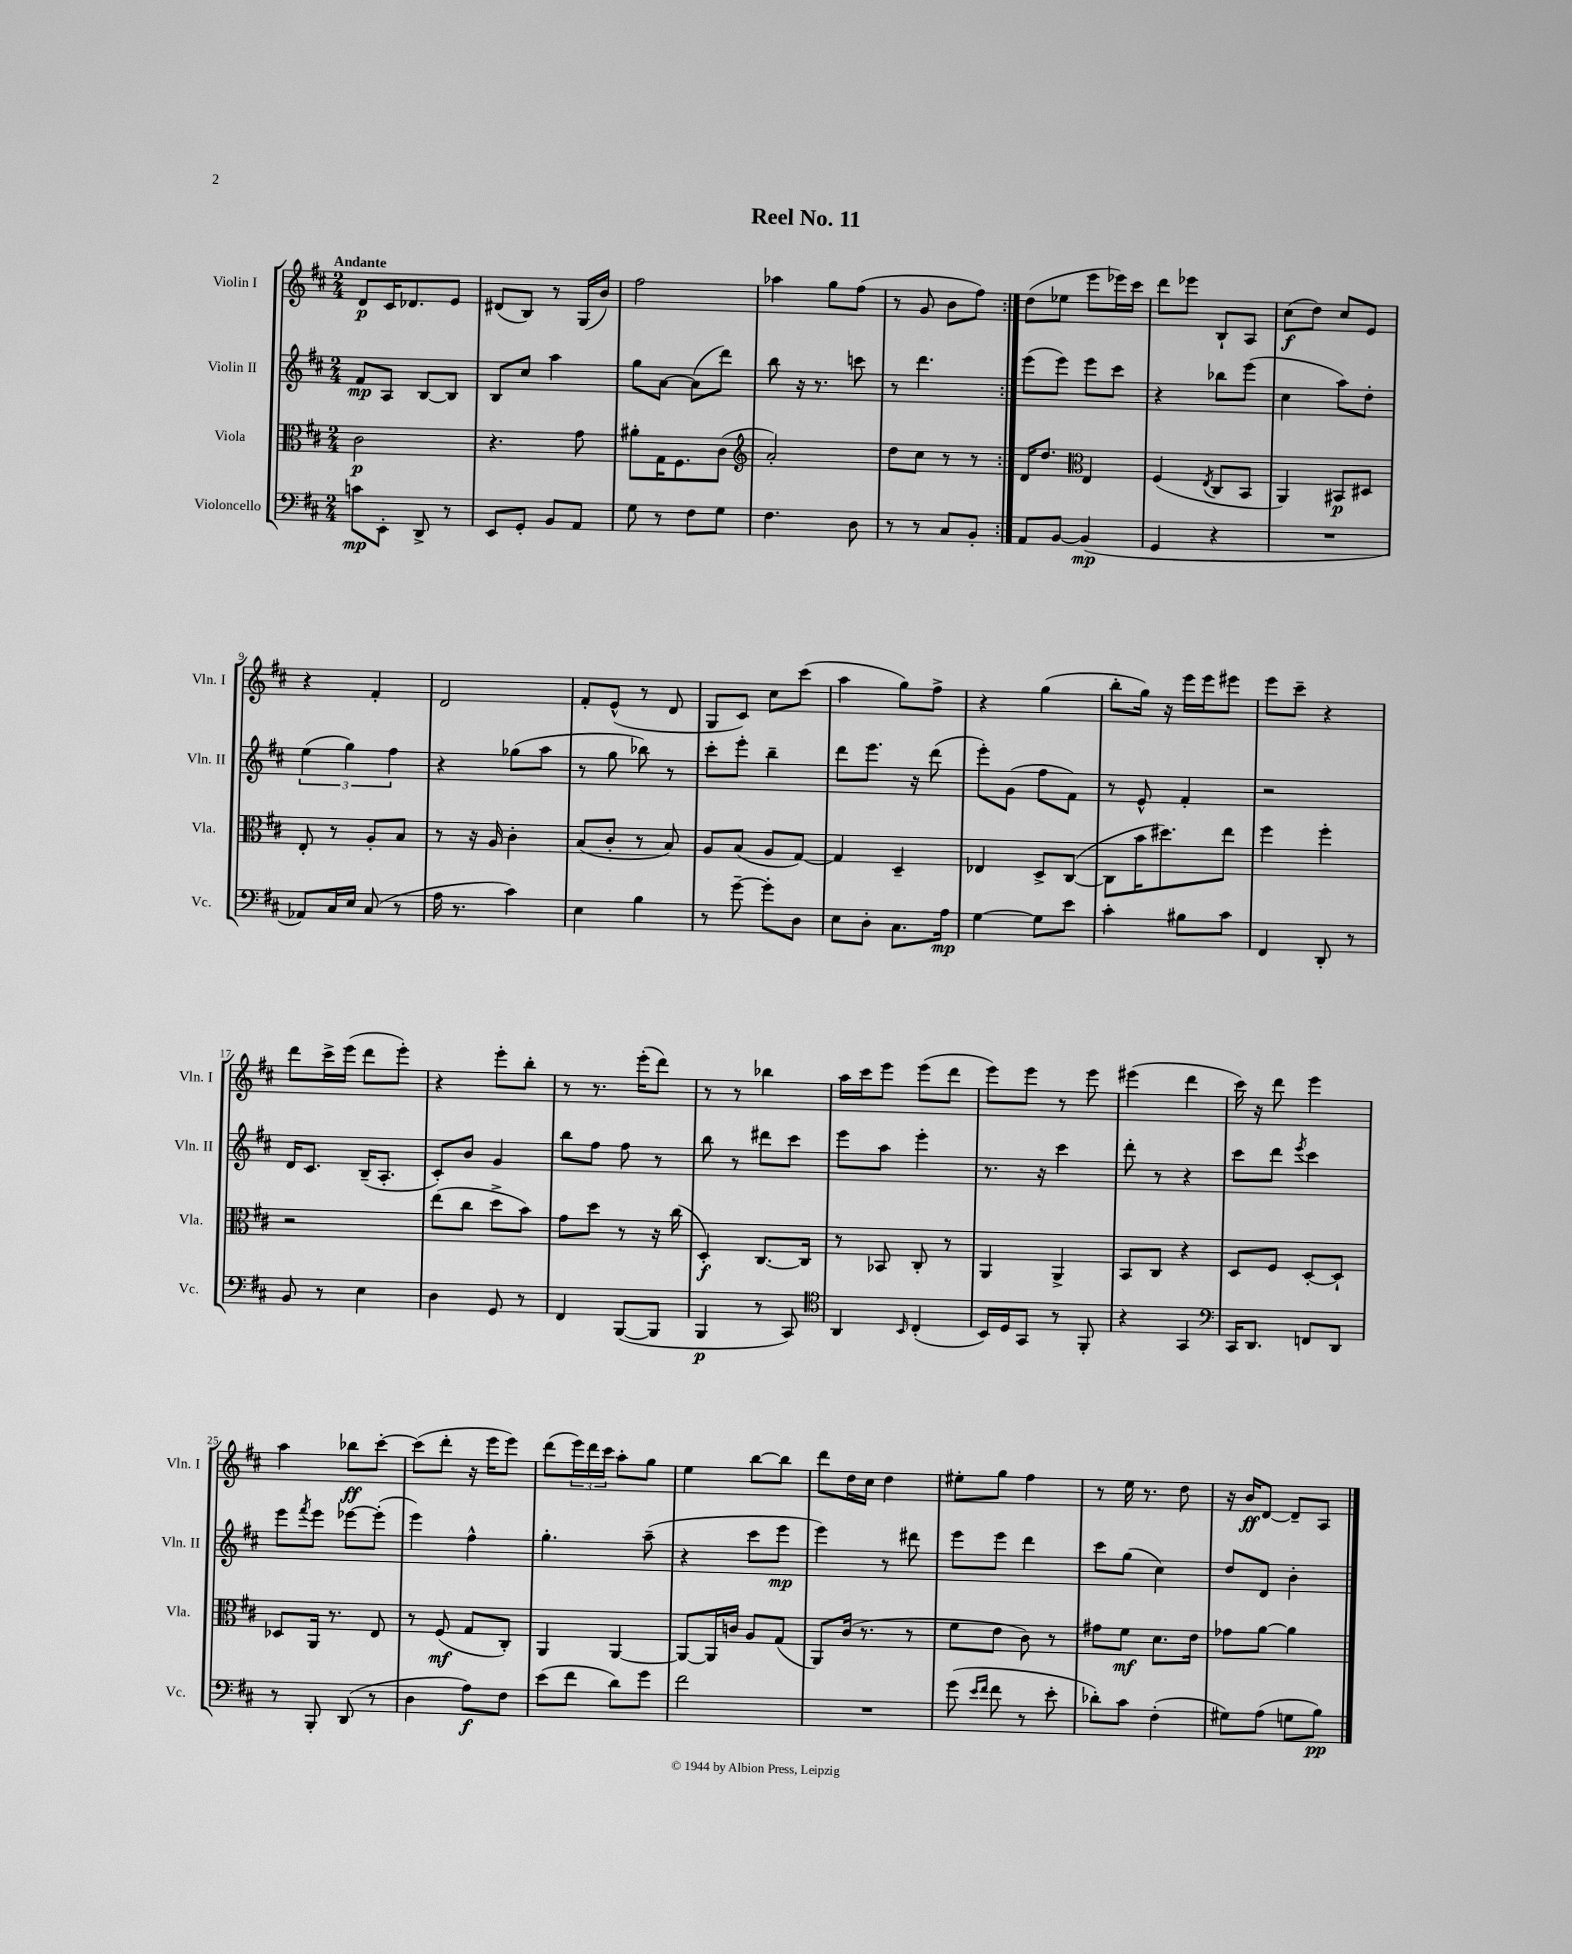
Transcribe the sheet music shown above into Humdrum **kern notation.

**kern	**dynam	**kern	**dynam	**kern	**dynam	**kern	**dynam
*part4	*part4	*part3	*part3	*part2	*part2	*part1	*part1
*staff4	*staff4	*staff3	*staff3	*staff2	*staff2	*staff1	*staff1
*I"Violoncello	*	*I"Viola	*	*I"Violin II	*	*I"Violin I	*
*I'Vc.	*	*I'Vla.	*	*I'Vln. II	*	*I'Vln. I	*
*clefF4	*	*clefC3	*	*clefG2	*	*clefG2	*
*k[f#c#]	*	*k[f#c#]	*	*k[f#c#]	*	*k[f#c#]	*
*M2/4	*	*M2/4	*	*M2/4	*	*M2/4	*
=1	=1	=1	=1	=1	=1	=1	=1
!	!	!	!	!	!	!LO:TX:a:B:t=Andante	!
8cn\L	mp	2c#\	p	8f#/L	mp	8d/L	p
8EE'\J	.	.	.	8A/J	.	16c#/K	.
.	.	.	.	.	.	8.d-X/	.
8DD^/	.	.	.	[8B/L	.	.	.
8r	.	.	.	8B/J]	.	8e/J	.
=2	=2	=2	=2	=2	=2	=2	=2
8EE/L	.	4.r	.	8B/L	.	(8d#X/L	.
8GG'/J	.	.	.	8cc#/J	.	8B/J)	.
8BB/L	.	.	.	4aa\	.	8r	.
8AA/J	.	8g\	.	.	.	(16G/LL	.
.	.	.	.	.	.	16b/JJ)	.
=3	=3	=3	=3	=3	=3	=3	=3
8G\	.	8a#X'\L	.	8gg\L	.	2ff#\	.
8r	.	16G\K	.	[8a\J	.	.	.
.	.	8.F#\	.	.	.	.	.
8F#\L	.	.	.	(8a\L]	.	.	.
8G\J	.	(8c#\J	.	8ddd\J)	.	.	.
=4	=4	=4	=4	=4	=4	=4	=4
*	*	*clefG2	*	*	*	*	*
4.F#\	.	2a'/)	.	8bb\	.	4aa-X\	.
.	.	.	.	16r	.	.	.
.	.	.	.	8.r	.	.	.
.	.	.	.	.	.	8gg\L	.
8D\	.	.	.	8cccn\	.	(8ff#\J	.
=5	=5	=5	=5	=5	=5	=5	=5
8r	.	8dd\L	.	8r	.	8r	.
8r	.	8cc#\J	.	4.ddd\	.	8g/	.
8C#/L	.	8r	.	.	.	8b\L	.
8BB'/J	.	8r	.	.	.	8ff#\J)	.
=6:|!	=6:|!	=6:|!	=6:|!	=6:|!	=6:|!	=6:|!	=6:|!
8AA/L	.	16d/KL	.	(8eee\L	.	(8dd\L	.
.	.	8.dd/J	.	.	.	.	.
[8BB/J	.	.	.	8eee\J)	.	8ee-X\J	.
*	*	*clefC3	*	*	*	*	*
(4BB/]	mp	4E/	.	8eee\L	.	8eee\L	.
.	.	.	.	8ccc#\J	.	16eee-X\L)	.
.	.	.	.	.	.	16ccc#\JJ	.
=7	=7	=7	=7	=7	=7	=7	=7
4GG/	.	(4F#/	.	4r	.	8ddd\L	.
.	.	.	.	.	.	8eee-X\J	.
.	.	8qE/	.	.	.	.	.
4r	.	8C#/L	.	8bb-X\L	.	8B`/L	.
.	.	8BB/J	.	(8eee\J	.	8A/J	.
=8	=8	=8	=8	=8	=8	=8	=8
2r	.	4AA/)	.	4cc#\	.	(8cc#\L	f
.	.	.	.	.	.	8dd\J)	.
.	.	8BB#X/L	p	8aa\L)	.	8cc#/L	.
.	.	8D#X/J	.	8dd'\J	.	8e/J	.
!!LO:LB:g=z
=9	=9	=9	=9	=9	=9	=9	=9
8AA-X/L)	.	8E'/	.	(6ee\	.	4r	.
16C#/L	.	8r	.	.	.	.	.
.	.	.	.	6gg\)	.	.	.
16E/JJ	.	.	.	.	.	.	.
(8C#/	.	8A'/L	.	.	.	4f#'/	.
.	.	.	.	6ff#\	.	.	.
8r	.	8B/J	.	.	.	.	.
=10	=10	=10	=10	=10	=10	=10	=10
16A\	.	8r	.	4r	.	2d/	.
8.r	.	.	.	.	.	.	.
.	.	16r	.	.	.	.	.
.	.	16A/	.	.	.	.	.
4c#\)	.	4c#'\	.	(8gg-X\L	.	.	.
.	.	.	.	8aa\J	.	.	.
=11	=11	=11	=11	=11	=11	=11	=11
4E\	.	(8B/L	.	8r	.	8f#'/L	.
.	.	8c#'/J	.	8gg\	.	(8e^^/J	.
4B\	.	8r	.	8bb-X\)	.	8r	.
.	.	8B/)	.	8r	.	8d/	.
=12	=12	=12	=12	=12	=12	=12	=12
8r	.	8A/L	.	8ccc#'\L	.	8G/L	.
[8g~\	.	(8B/J	.	8eee'\J	.	8c#/J)	.
8g'\L]	.	8A/L	.	4bb~\	.	8cc#\L	.
8D\J	.	[8G/J)	.	.	.	(8ccc#\J	.
=13	=13	=13	=13	=13	=13	=13	=13
8E\L	.	4G/]	.	8ddd\L	.	4aa\	.
8D'\J	.	.	.	8.eee\J	.	.	.
8.C#\L	.	4D~/	.	.	.	8gg\L)	.
.	.	.	.	16r	.	.	.
.	.	.	.	(8ddd\	.	8ff#^\J	.
16A\Jk	mp	.	.	.	.	.	.
=14	=14	=14	=14	=14	=14	=14	=14
[4G\	.	4E-X/	.	8eee'\L)	.	4r	.
.	.	.	.	(8g\J	.	.	.
8G\L]	.	8D^/L	.	8ff#\L	.	(4gg\	.
8e\J	.	([8C#/J	.	8f#\J)	.	.	.
=15	=15	=15	=15	=15	=15	=15	=15
4c#'\	.	8C#\L]	.	8r	.	8bb'\L	.
.	.	16b\K	.	8e^^/	.	16gg\Jk)	.
.	.	8.dd#X\)	.	.	.	16r	.
8B#X\L	.	.	.	4f#'/	.	16eee\LL	.
.	.	.	.	.	.	16eee\J	.
8c#\J	.	8ee\J	.	.	.	8eee#X\J	.
=16	=16	=16	=16	=16	=16	=16	=16
4FF#/	.	4ff#\	.	2r	.	8eee\L	.
.	.	.	.	.	.	8ccc#~\J	.
8DD'/	.	4ff#'\	.	.	.	4r	.
8r	.	.	.	.	.	.	.
!!LO:LB:g=z
=17	=17	=17	=17	=17	=17	=17	=17
8BB/	.	2r	.	16d/KL	.	8ddd\L	.
.	.	.	.	8.c#/J	.	.	.
8r	.	.	.	.	.	16ccc#^\L	.
.	.	.	.	.	.	(16eee\JJ	.
4E\	.	.	.	(16B~/KL	.	8ddd\L	.
.	.	.	.	8.A'/J	.	.	.
.	.	.	.	.	.	8eee'\J)	.
=18	=18	=18	=18	=18	=18	=18	=18
4D\	.	(8ee\L	.	8c#'/L)	.	4r	.
.	.	8cc#\J	.	8b/J	.	.	.
8GG/	.	8dd^\L	.	4g/	.	8eee'\L	.
8r	.	8b\J)	.	.	.	8bb'\J	.
=19	=19	=19	=19	=19	=19	=19	=19
4FF#/	.	8g\L	.	8bb\L	.	8r	.
.	.	8dd\J	.	8ff#\J	.	8.r	.
([8BBB/L	.	8r	.	8ff#\	.	.	.
.	.	.	.	.	.	(16eee'\KL	.
8BBB/J]	.	16r	.	8r	.	8ddd\J)	.
.	.	(16cc#\	.	.	.	.	.
=20	=20	=20	=20	=20	=20	=20	=20
4BBB/	p	4D'/)	f	8bb\	.	8r	.
.	.	.	.	8r	.	8r	.
8r	.	[8.C#/L	.	8ddd#X\L	.	4bb-X\	.
8CC#/)	.	.	.	8ccc#\J	.	.	.
.	.	16C#/Jk]	.	.	.	.	.
=21	=21	=21	=21	=21	=21	=21	=21
*clefC4	*	*	*	*	*	*	*
4AA/	.	8r	.	8eee\L	.	16aa\LL	.
.	.	.	.	.	.	16ccc#\J	.
.	.	8BB-X/	.	8aa\J	.	8eee\J	.
16qqBB/	.	.	.	.	.	.	.
(4C#'/	.	8C#'/	.	4eee'\	.	(8eee\L	.
.	.	8r	.	.	.	8ddd\J	.
=22	=22	=22	=22	=22	=22	=22	=22
16BB/LL)	.	4AA/	.	8.r	.	8eee\L)	.
16D/J	.	.	.	.	.	.	.
8GG/J	.	.	.	.	.	8eee\J	.
.	.	.	.	16r	.	.	.
8r	.	4AA^/	.	4ccc#\	.	8r	.
8FF#'/	.	.	.	.	.	8eee\	.
=23	=23	=23	=23	=23	=23	=23	=23
4r	.	8BB/L	.	8ddd'\	.	(4eee#X\	.
.	.	8C#/J	.	8r	.	.	.
4GG/	.	4r	.	4r	.	4ddd\	.
=24	=24	=24	=24	=24	=24	=24	=24
*clefF4	*	*	*	*	*	*	*
16CC#/KL	.	8D/L	.	8ccc#\L	.	16ccc#\)	.
8.DD/J	.	.	.	.	.	16r	.
.	.	8F#/J	.	8ddd\J	.	8ddd\	.
.	.	.	.	8qeee/	.	.	.
8FFn/L	.	[8D'/L	.	4ccc#\	.	4eee\	.
8DD/J	.	8D`/J]	.	.	.	.	.
!!LO:LB:g=z
=25	=25	=25	=25	=25	=25	=25	=25
8r	.	8D-X/L	.	8eee\L	.	4aa\	.
.	.	.	.	8qfff#/	.	.	.
8BBB'/	.	16AA/Jk	.	8eee\J	.	.	.
.	.	8.r	.	.	.	.	.
(8DD/	.	.	.	[8eee-X\L	.	8bb-X\L	ff
8r	.	8E/	.	(8eee-'\J]	.	[8ccc#'\J	.
=26	=26	=26	=26	=26	=26	=26	=26
4D\	.	8r	.	4eee\)	.	(8ccc#\L]	.
.	.	(8F#/	mf	.	.	8ddd'\J	.
8A\L)	f	8G/L	.	4ff#^^\	.	16r	.
.	.	.	.	.	.	16eee\KL	.
8F#\J	.	8C#'/J)	.	.	.	8eee\J)	.
=27	=27	=27	=27	=27	=27	=27	=27
(8e\L	.	4AA/	.	4.gg'\	.	(8ddd\L	.
8f#\J	.	.	.	.	.	24eee\L)	.
.	.	.	.	.	.	24ddd\	.
.	.	.	.	.	.	24ccc#\JJ	.
8d\L)	.	[4AA/	.	.	.	8aa'\L	.
8g\J	.	.	.	(8aa~\	.	8gg\J	.
=28	=28	=28	=28	=28	=28	=28	=28
2f#\	.	8AA/L_	.	4r	.	4ee\	.
.	.	16AA/L]	.	.	.	.	.
.	.	16cn/JJ	.	.	.	.	.
.	.	8A/L	.	8ccc#\L	.	[8bb\L	.
.	.	(8G/J	.	8eee\J	mp	8bb\J]	.
=29	=29	=29	=29	=29	=29	=29	=29
2r	.	8AA/L)	.	4eee\)	.	8ddd\L	.
.	.	(16c#/Jk	.	.	.	16dd\L	.
.	.	8.r	.	.	.	16cc#\JJ	.
.	.	.	.	8r	.	4dd\	.
.	.	8r	.	8ddd#X\	.	.	.
=30	=30	=30	=30	=30	=30	=30	=30
(8g\	.	8f#\L	.	8eee\L	.	8ee#X'\L	.
16qqe/LL	.	.	.	.	.	.	.
16qqf#/JJ	.	.	.	.	.	.	.
8f#\	.	8e\J	.	8eee\J	.	8gg\J	.
8r	.	8c#\)	.	4ddd\	.	4ff#\	.
8e'\	.	8r	.	.	.	.	.
=31	=31	=31	=31	=31	=31	=31	=31
8d-X'\L)	.	8g#X\L	.	8ccc#\L	.	8r	.
8c#\J	.	8f#\J	mf	(8gg\J	.	16ee\	.
.	.	.	.	.	.	8.r	.
(4F#'\	.	8.d\L	.	4cc#\)	.	.	.
.	.	.	.	.	.	8dd\	.
.	.	16e\Jk	.	.	.	.	.
=32	=32	=32	=32	=32	=32	=32	=32
8G#X\L)	.	8g-X\L	.	8dd/L	.	16r	.
.	.	.	.	.	.	16b/KL	ff
(8A\J	.	[8a\J	.	8d/J	.	[8d/J	.
8Gn\L	.	4a\]	.	4b'\	.	8d~/L]	.
8B\J)	pp	.	.	.	.	8A/J	.
==	==	==	==	==	==	==	==
*-	*-	*-	*-	*-	*-	*-	*-
